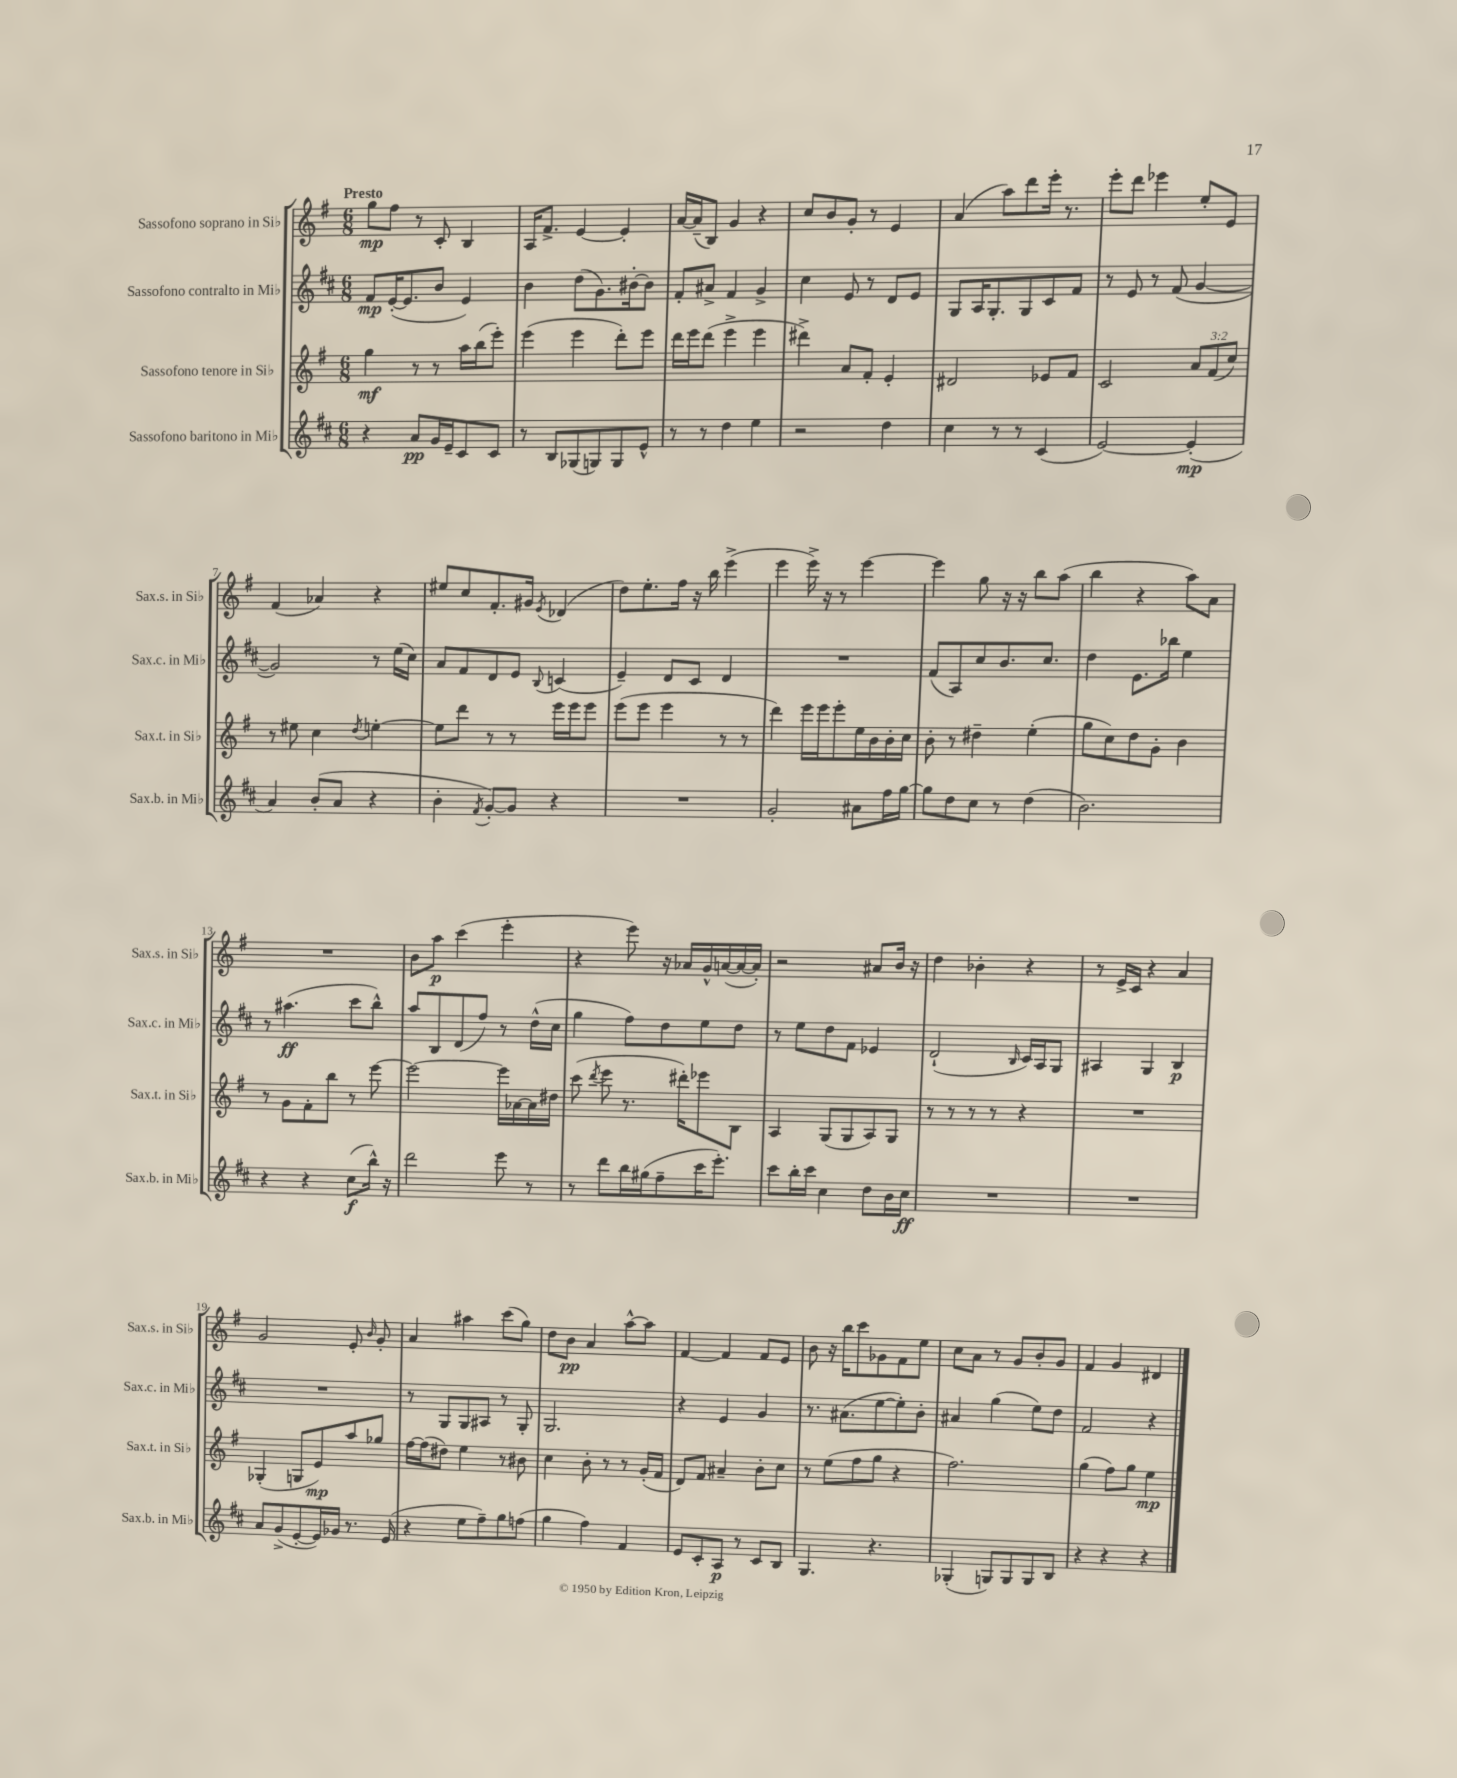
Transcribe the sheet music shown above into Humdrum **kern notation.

**kern	**dynam	**kern	**dynam	**kern	**dynam	**kern	**dynam
*part4	*part4	*part3	*part3	*part2	*part2	*part1	*part1
*staff4	*staff4	*staff3	*staff3	*staff2	*staff2	*staff1	*staff1
*I"Sassofono baritono in Mi♭	*	*I"Sassofono tenore in Si♭	*	*I"Sassofono contralto in Mi♭	*	*I"Sassofono soprano in Si♭	*
*I'Sax.b. in Mi♭	*	*I'Sax.t. in Si♭	*	*I'Sax.c. in Mi♭	*	*I'Sax.s. in Si♭	*
*clefG2	*	*clefG2	*	*clefG2	*	*clefG2	*
*k[f#c#]	*	*k[f#]	*	*k[f#c#]	*	*k[f#]	*
*M6/8	*	*M6/8	*	*M6/8	*	*M6/8	*
=1	=1	=1	=1	=1	=1	=1	=1
!	!	!	!	!	!	!LO:TX:a:B:t=Presto	!
4r	.	4gg\	mf	8f#/L	mp	8gg\L	mp
.	.	.	.	([16e'/K	.	8ff#\J	.
.	.	.	.	8.e/]	.	.	.
8a/L	pp	8r	.	.	.	8r	.
16g/L	.	8r	.	8b/J	.	8c'/	.
16e~/J	.	.	.	.	.	.	.
8c#/	.	16aa\LL	.	4e/)	.	4B/	.
.	.	(16bb\J	.	.	.	.	.
8c#/J	.	8eee'\J)	.	.	.	.	.
=2	=2	=2	=2	=2	=2	=2	=2
8r	.	(4eee\	.	4b\	.	16A/KL	.
.	.	.	.	.	.	8.f#^/J	.
8B/L	.	.	.	.	.	.	.
(8G-X/	.	4eee\	.	(8dd\L	.	[4e/	.
8Gn/)	.	.	.	8.g\)	.	.	.
8G/	.	8ddd'\L)	.	.	.	4e'/]	.
.	.	.	.	[16b#X'\k	.	.	.
8e^^/J	.	8eee\J	.	8b#\J]	.	.	.
=3	=3	=3	=3	=3	=3	=3	=3
8r	.	16ddd\LL	.	8f#'/L	.	[16a/LL	.
.	.	16eee\J	.	.	.	(16a~/J]	.
8r	.	(8ddd\J	.	8a#X^/J	.	8B/J)	.
4dd\	.	4eee^\	.	4f#/	.	4g/	.
4ee\	.	4eee\	.	4g^/	.	4r	.
=4	=4	=4	=4	=4	=4	=4	=4
2r	.	4ddd#X^\)	.	4cc#\	.	8cc/L	.
.	.	.	.	.	.	8b/	.
.	.	8a/L	.	8e/	.	8g'/J	.
.	.	8f#'/J	.	8r	.	8r	.
4dd\	.	4e'/	.	8d/L	.	4e/	.
.	.	.	.	8e/J	.	.	.
=5	=5	=5	=5	=5	=5	=5	=5
4cc#\	.	2d#X/	.	8G/L	.	(4a/	.
.	.	.	.	16A/K	.	.	.
.	.	.	.	8.G'/	.	.	.
8r	.	.	.	.	.	8aa\L)	.
8r	.	.	.	8G/	.	8ddd\	.
(4c#/	.	8e-X/L	.	8c#/	.	16eee'\Jk	.
.	.	.	.	.	.	8.r	.
.	.	8f#/J	.	8f#/J	.	.	.
=6	=6	=6	=6	=6	=6	=6	=6
[2e/)	.	2c/	.	8r	.	8eee'\L	.
.	.	.	.	8e/	.	8ddd\J	.
.	.	.	.	8r	.	4eee-X\	.
.	.	.	.	(8f#/	.	.	.
(4e'/]	mp	12a/L	.	[4g/	.	8ee'/L	.
.	.	(12f#/	.	.	.	.	.
.	.	.	.	.	.	8e/J	.
.	.	12cc/J)	.	.	.	.	.
!!LO:LB:g=z
=7	=7	=7	=7	=7	=7	=7	=7
4a/)	.	8r	.	2g/])	.	(4f#/	.
.	.	8ee#X\	.	.	.	.	.
(8b'/L	.	4cc\	.	.	.	4a-X/)	.
8a/J	.	.	.	.	.	.	.
.	.	8qdd/	.	.	.	.	.
4r	.	[4een'\	.	8r	.	4r	.
.	.	.	.	(16ee\LL	.	.	.
.	.	.	.	16cc#\JJ)	.	.	.
=8	=8	=8	=8	=8	=8	=8	=8
4b'\	.	8ee\L]	.	8a/L	.	8ee#X/L	.
.	.	8ddd\J	.	8f#/	.	8cc/	.
8qf#/	.	.	.	.	.	.	.
[8g'/L)	.	8r	.	8d/	.	8.f#'/	.
8g/J]	.	8r	.	8e/J	.	.	.
.	.	.	.	.	.	16g#X/Jk	.
.	.	.	.	8qqB/	.	8qe/	.
4r	.	16eee\LL	.	(4cn/	.	(4d-X/	.
.	.	16eee\J	.	.	.	.	.
.	.	8eee\J	.	.	.	.	.
=9	=9	=9	=9	=9	=9	=9	=9
2.r	.	(8eee\L	.	4e~/)	.	8dd\L)	.
.	.	8eee\J	.	.	.	8.ee'\	.
.	.	4eee\	.	8d/L	.	.	.
.	.	.	.	.	.	16ff#\Jk	.
.	.	.	.	8c#/J	.	16r	.
.	.	.	.	.	.	16bb\	.
.	.	8r	.	4d/	.	(4eee^\	.
.	.	8r	.	.	.	.	.
=10	=10	=10	=10	=10	=10	=10	=10
2g'/	.	4ddd\)	.	2.r	.	4eee\	.
.	.	16eee\LL	.	.	.	16eee^\)	.
.	.	16eee\J	.	.	.	16r	.
.	.	8eee'\	.	.	.	8r	.
8a#X\L	.	16ee\L	.	.	.	[4eee\	.
.	.	16b\	.	.	.	.	.
16ff#\L	.	16b'\	.	.	.	.	.
[16gg\JJ	.	16cc\JJ	.	.	.	.	.
=11	=11	=11	=11	=11	=11	=11	=11
8gg\L]	.	8b'\	.	(8f#/L	.	4eee\]	.
8dd\	.	8r	.	8A/)	.	.	.
8cc#\J	.	4dd#X~\	.	8cc#/	.	8gg\	.
8r	.	.	.	8.b/	.	16r	.
.	.	.	.	.	.	16r	.
(4dd\	.	(4ee'\	.	.	.	8bb\L	.
.	.	.	.	8.cc#/J	.	.	.
.	.	.	.	.	.	(8aa\J	.
=12	=12	=12	=12	=12	=12	=12	=12
2.b\)	.	8gg\L	.	4dd\	.	4bb\	.
.	.	8cc\)	.	.	.	.	.
.	.	8dd\	.	8.e\L	.	4r	.
.	.	8g'\J	.	.	.	.	.
.	.	.	.	16bb-X\Jk	.	.	.
.	.	4b\	.	4ee\	.	8aa\L)	.
.	.	.	.	.	.	8a\J	.
!!LO:LB:g=z
=13	=13	=13	=13	=13	=13	=13	=13
4r	.	8r	.	8r	.	2.r	.
.	.	8g\L	.	(4.aa#X\	ff	.	.
4r	.	8f#'\	.	.	.	.	.
.	.	8bb\J	.	.	.	.	.
(8cc#\L	f	8r	.	8ccc#\L	.	.	.
16bb^^\Jk)	.	[8eee\	.	8bb^^\J)	.	.	.
16r	.	.	.	.	.	.	.
=14	=14	=14	=14	=14	=14	=14	=14
2ddd\	.	2eee\_	.	8aa/L	.	8b\L	.
.	.	.	.	8B/	.	8aa\J	p
.	.	.	.	(8d/	.	(4ccc\	.
.	.	.	.	8ff#/J)	.	.	.
8eee\	.	16eee\LL]	.	8r	.	4eee'\	.
.	.	[16a-X\	.	.	.	.	.
8r	.	16a-\]	.	(16dd^^\LL	.	.	.
.	.	16dd#X\JJ	.	16cc#\JJ	.	.	.
=15	=15	=15	=15	=15	=15	=15	=15
8r	.	(8ccc\	.	4gg\	.	4r	.
.	.	8qddd/	.	.	.	.	.
8ddd\L	.	8eee\	.	.	.	.	.
16bb\L	.	8.r	.	8ff#\L)	.	8eee\)	.
(16gg#X\J	.	.	.	.	.	.	.
8ff#~\	.	.	.	8dd\	.	16r	.
.	.	16ddd#X'\KL)	.	.	.	16a-X/LL	.
16ccc#\K	.	8eee-X\	.	8ee\	.	16g^^/	.
8.eee'\J)	.	.	.	.	.	([16an/	.
.	.	8B\J	.	8dd\J	.	16a/_	.
.	.	.	.	.	.	16a'/JJ])	.
=16	=16	=16	=16	=16	=16	=16	=16
8ccc#\L	.	4A/	.	8r	.	2r	.
16bb'\L	.	.	.	8ee\L	.	.	.
16ccc#\JJ	.	.	.	.	.	.	.
4cc#\	.	(8G/L	.	8dd\	.	.	.
.	.	8G/	.	8f#\J	.	.	.
8dd\L	.	8A/)	.	4e-X/	.	8a#X/L	.
16b\L	.	8G/J	.	.	.	16b/Jk	.
16cc#\JJ	ff	.	.	.	.	16r	.
=17	=17	=17	=17	=17	=17	=17	=17
2.r	.	8r	.	(2d`/	.	4dd\	.
.	.	8r	.	.	.	.	.
.	.	8r	.	.	.	4b-X'\	.
.	.	8r	.	.	.	.	.
.	.	.	.	16qqB/	.	.	.
.	.	4r	.	16c#/LL)	.	4r	.
.	.	.	.	16A/J	.	.	.
.	.	.	.	8G/J	.	.	.
=18	=18	=18	=18	=18	=18	=18	=18
2.r	.	2.r	.	4A#X/	.	8r	.
.	.	.	.	.	.	16e^/LL	.
.	.	.	.	.	.	16c/JJ	.
.	.	.	.	4G/	.	4r	.
.	.	.	.	4B/	p	4a/	.
!!LO:LB:g=z
=19	=19	=19	=19	=19	=19	=19	=19
8a/L	.	(4G-X'/	.	2.r	.	2g/	.
(8g^/	.	.	.	.	.	.	.
[8e'/	.	8Gn/L	.	.	.	.	.
16e/L])	.	8e/)	mp	.	.	.	.
16g-X/JJ	.	.	.	.	.	.	.
8.r	.	8aa/	.	.	.	8e'/	.
.	.	.	.	.	.	16qqb/	.
.	.	8gg-X/J	.	.	.	8g'/	.
(16e/	.	.	.	.	.	.	.
=20	=20	=20	=20	=20	=20	=20	=20
4r	.	[16ff#\LL	.	8r	.	4a/	.
.	.	(16ff#\J]	.	.	.	.	.
.	.	8dd#X\J)	.	8G/L	.	.	.
8ee\L	.	4ee\	.	8G/	.	4aa#X\	.
8ff#~\)	.	.	.	8A#X/J	.	.	.
8gg\	.	8r	.	8r	.	(8ccc\L	.
(8ffn\J	.	8b#X\	.	8G'/	.	8gg\J)	.
=21	=21	=21	=21	=21	=21	=21	=21
4gg\	.	4cc\	.	2.G/	.	8dd\L	.
.	.	.	.	.	.	8b\J	pp
4ff#\)	.	8b'\	.	.	.	4a/	.
.	.	8r	.	.	.	.	.
4f#/	.	8r	.	.	.	[8aa^^\L	.
.	.	(16g'/LL	.	.	.	8aa\J]	.
.	.	16f#/JJ	.	.	.	.	.
=22	=22	=22	=22	=22	=22	=22	=22
8e/L	.	8d/L)	.	4r	.	[4f#/	.
8c#'/	.	8f#/J	.	.	.	.	.
8A/J	p	4a#X~/	.	4e/	.	4f#/]	.
8r	.	.	.	.	.	.	.
8c#/L	.	8b'\L	.	4g/	.	8f#/L	.
8B/J	.	8cc\J	.	.	.	8e/J	.
=23	=23	=23	=23	=23	=23	=23	=23
4.G/	.	8r	.	8.r	.	8b\	.
.	.	(8ee\L	.	.	.	16r	.
.	.	.	.	(8.a#X\L	.	16bb\KL	.
.	.	8ff#\	.	.	.	8ccc\	.
4.r	.	8gg\J	.	[8ee\	.	8g-X\	.
.	.	4r	.	8ee'\])	.	8f#\	.
.	.	.	.	8b'\J	.	8ee\J	.
=24	=24	=24	=24	=24	=24	=24	=24
(4G-X'/	.	2.ff#\)	.	4a#X/	.	8cc\L	.
.	.	.	.	.	.	8a\J	.
8Gn/L)	.	.	.	(4gg\	.	8r	.
8G/	.	.	.	.	.	8g/L	.
8G/	.	.	.	8ee\L)	.	8b'/	.
8B/J	.	.	.	8dd\J	.	8g/J	.
=25	=25	=25	=25	=25	=25	=25	=25
4r	.	(4gg\	.	2f#/	.	4f#/	.
4r	.	8ff#\L)	.	.	.	4g/	.
.	.	8gg\J	.	.	.	.	.
4r	.	4ee\	mp	4r	.	4d#X/	.
==	==	==	==	==	==	==	==
*-	*-	*-	*-	*-	*-	*-	*-
